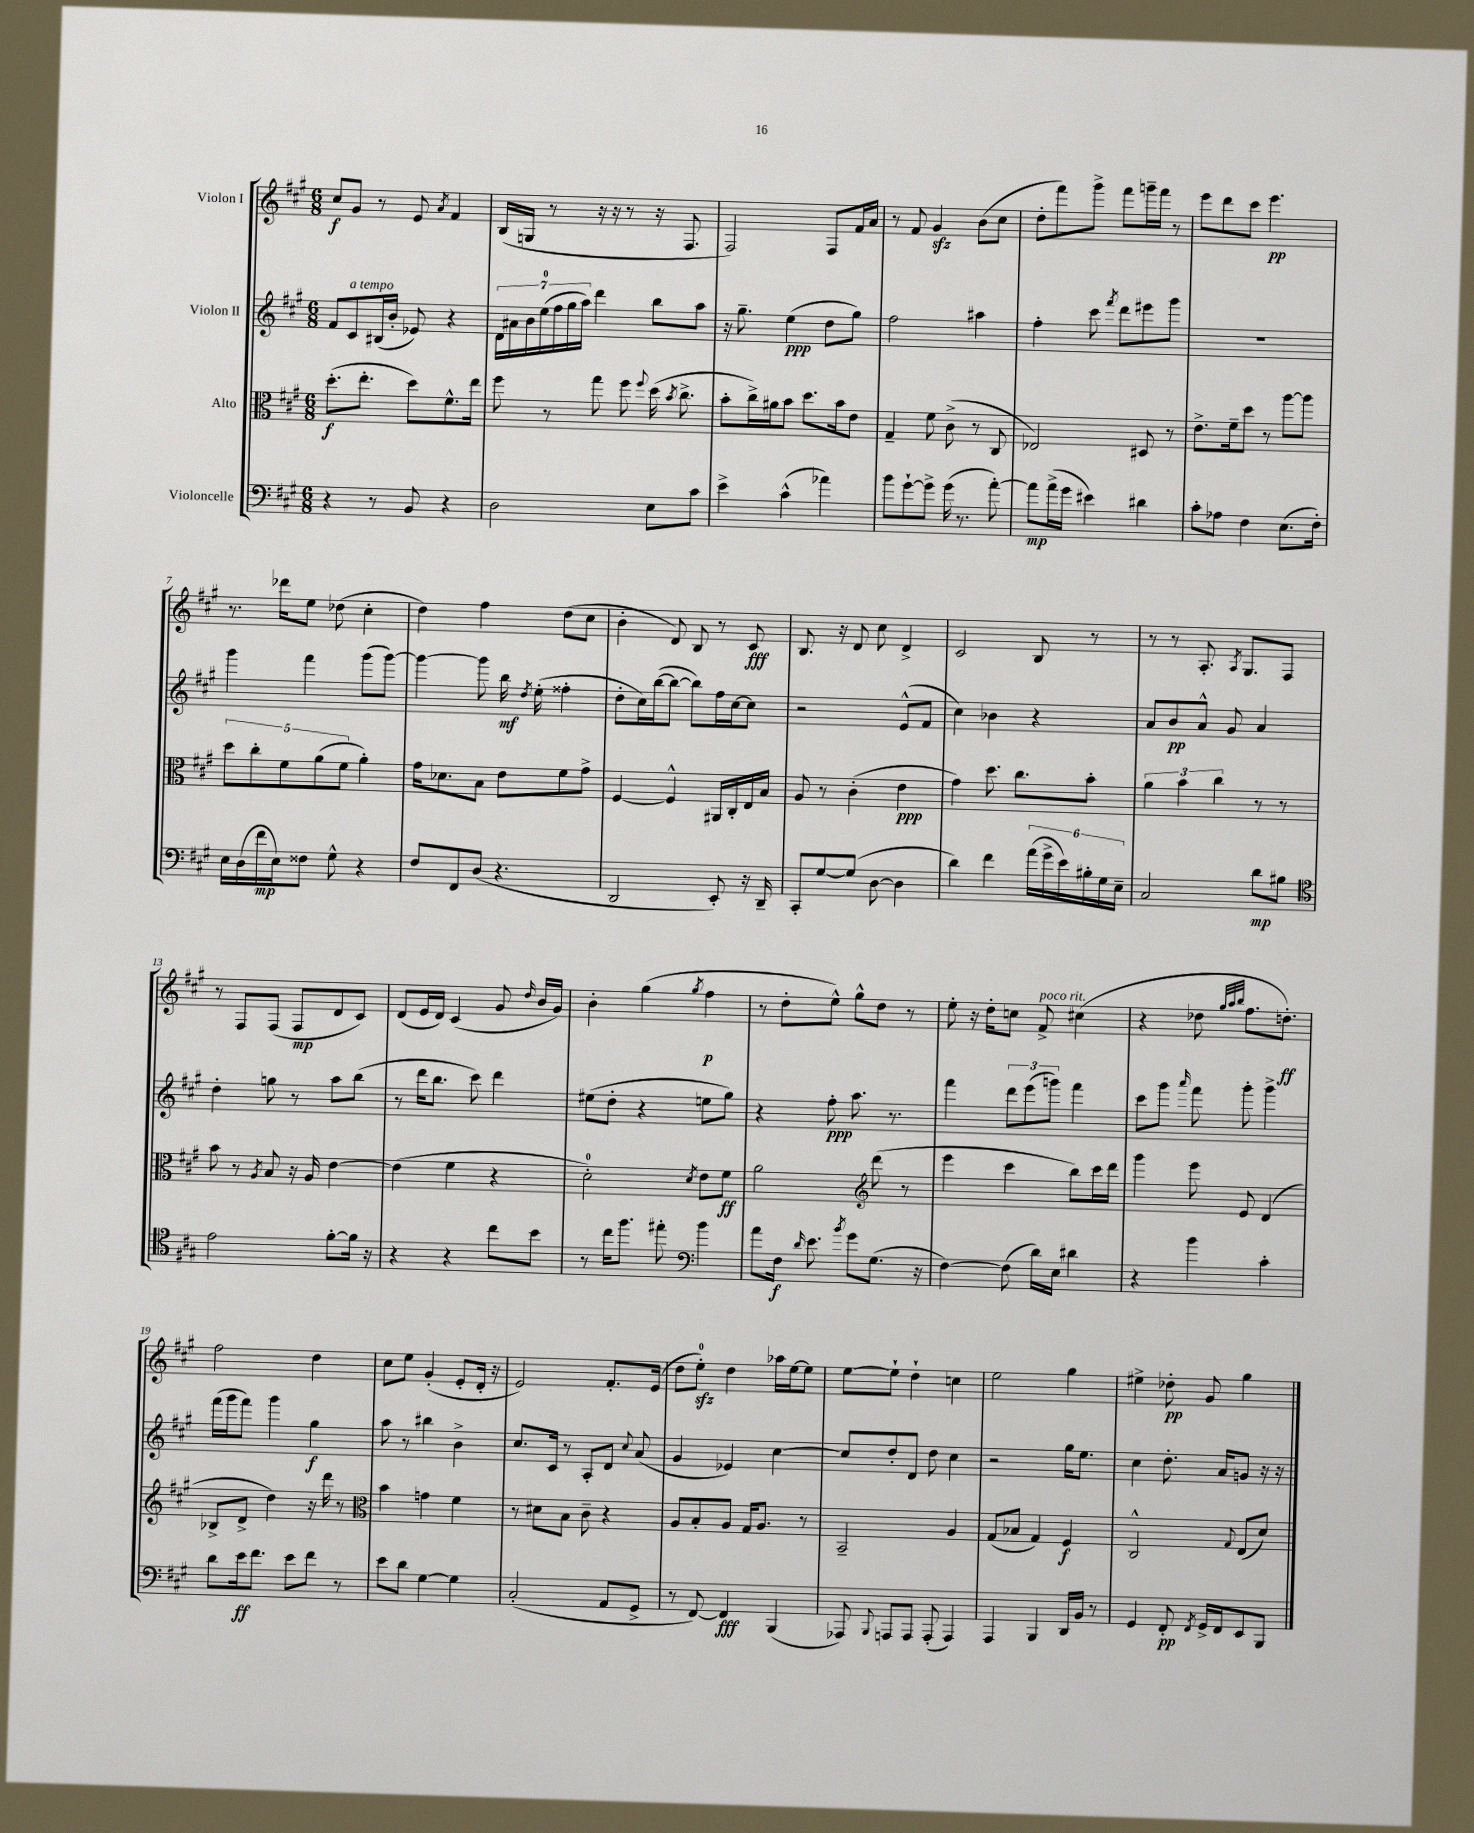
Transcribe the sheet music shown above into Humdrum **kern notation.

**kern	**kern	**kern	**kern
*staff4	*staff3	*staff2	*staff1
*clefF4	*clefC3	*clefG2	*clefG2
*k[f#c#g#]	*k[f#c#g#]	*k[f#c#g#]	*k[f#c#g#]
*M6/8	*M6/8	*M6/8	*M6/8
4r	(8.dd'	8f#	8cc#
.	.	8c#	8g#
.	8.ee'	.	.
8r	.	(16B#	8r
.	.	16b'	.
8BB	8dd)	8e-)	8e
.	.	.	8qa
4r	8.f#^^	4r	4f#
.	16ee	.	.
=	=	=	=
2D	8ff#	28d	(16B
.	.	28a#	.
.	.	.	16G
.	.	28b	.
.	.	(28ee	.
.	8r	.	8r
.	.	28ff#	.
.	.	28gg#	.
.	.	28aa)	.
.	8gg#	4ddd	16r
.	.	.	16r
.	8ff#	.	8r
.	8qqff#	.	.
8E	(16dd	8bb	16r
.	8qb	.	.
.	8.cc#^	.	8.F#
8c#	.	8aa	.
=	=	=	=
4e^	8b'	16r	2F#)
.	.	8.gg#~	.
.	16cc#^)	.	.
.	16a#	.	.
(4c#^^	8b	(4ee	.
.	8.dd	.	.
4a-)	.	8dd	8F#
.	16b	.	.
.	8e	8gg#)	16f#
.	.	.	16a
=	=	=	=
8b	4G#~	2ff#	8r
[8g#`	.	.	8f#
8g#^]	8f#	.	4g#
(16g#	(8c#^	.	.
8.r	.	.	.
.	8r	4aa#	(8b
[8a')	8C#	.	8cc#
=	=	=	=
8a]	2E-)	4ff#'	8dd'
(16a^	.	.	8fff#)
16g#	.	.	.
4e#)	.	8ccc#	8ggg#^
.	.	8qfff#	.
.	.	8ddd	8fff#
4d#	8D#	8eee#	16ggg~
.	.	.	16fff#
.	8r	8ggg#	8r
=	=	=	=
8c#'	8.e^	2.r	8eee
8A-	.	.	8ddd
.	16f#~	.	.
4F#	8dd	.	8ccc#
.	8r	.	4.eee
(8.E	[8aa	.	.
.	8aa]	.	.
16F#')	.	.	.
=	=	=	=
16E	10dd	4ggg#	8.r
(16D	.	.	.
.	10cc#'	.	.
16f#	.	.	.
16E)	.	.	16ddd-
.	10f#	.	.
8F##	.	4fff#	8ee
.	(10a	.	.
8G#^^	.	.	(8dd-
.	10f#	.	.
4r	4a')	(8ggg#	4cc#'
.	.	[8ggg#)	.
=	=	=	=
8F#	16g#	4ggg#_	4dd)
.	8.d-	.	.
8FF#	.	.	.
(8D	8B	8ggg#]	4ff#
4.r	8e	16bb	.
.	.	8qdd	.
.	.	(16ee'	.
.	8f#	4ff##'	(8dd
.	8g#^	.	8cc#
=	=	=	=
2DD	[4F#	8dd'	4b'
.	.	16cc#)	.
.	.	([16bb	.
.	4F#^^]	8bb_	8d)
.	.	8bb])	8B
8EE')	16AA#	16ff#	8r
.	16C#'	[16cc#	.
16r	16E	8cc#]	8c#
16DD~	16B	.	.
=	=	=	=
8CC#'	8A	2r	8.B
[8G#	8r	.	.
.	.	.	16r
(8G#]	(4c#'	.	8d
[8D	.	.	8cc#
4D]	4e	(8e^^	4d^
.	.	8f#	.
=	=	=	=
4d)	4g#)	4cc#)	2c#
4f#	8.dd	4b-	.
.	8.cc#	.	.
(24a	.	4r	8B
24g#^	.	.	.
24e)	.	.	.
24B#'	8b'	.	8r
24G#	.	.	.
24E~	.	.	.
=	=	=	=
2C#	6a	8a	8r
.	.	8b	8r
.	6b	.	.
.	.	8a^^	8.A'
.	6cc#	.	.
.	.	8g#	.
.	.	.	8qA
.	.	.	8.G#
8d	8r	4a	.
8B#	8r	.	8F#
=	=	=	=
*clefC4	*	*	*
2e	8b	4dd'	8r
.	8r	.	8F#
.	8qA	.	.
.	8B	8gg	(8F#
.	16r	8r	8F#
.	16A	.	.
[8f#'	[4e	8aa	8d
16f#]	.	(8bb	8c#)
16r	.	.	.
=	=	=	=
4r	(4e]	8r	(8d
.	.	16ddd	16e
.	.	8.bb	16d)
4r	4f#	.	(4c#
.	.	8ccc#)	.
8cc#	4r	4ddd	8g#
.	.	.	16qqdd
8b	.	.	16b
.	.	.	16g#)
=	=	=	=
8r	2d')	(8ee#	4b'
16cc#	.	8dd'	.
8.ff#	.	.	.
.	.	4r	(4gg#
8ee#'	.	.	.
*clefF4	*	*	*
.	8qd	.	8qgg#
4b	8e	8ee	4ff#
.	8f#	8gg#)	.
=	=	=	=
8a	2a	4r	8r
16F#	.	.	8dd'
16qqd	.	.	.
8.e	.	.	.
.	.	8ff#'	8ee^^)
8qb	.	.	.
8g#	.	8.aa	8gg#^^
*	*clefG2	*	*
(8.G#	(8ddd	.	8dd
.	.	8.r	.
.	8r	.	8r
16r	.	.	.
=	=	=	=
[4F#)	4eee	4fff#	8ee'
.	.	.	16r
.	.	.	16dd'
(8F#]	4ccc#	12ddd	8cc
.	.	(12eee	.
16d)	.	.	8f#^
.	.	12ggg)	.
16E	.	.	.
4d#	8bb)	4fff#	(4cc#
.	16ccc#	.	.
.	16ddd	.	.
=	=	=	=
4r	4ggg#	8ccc#	4r
.	.	8ggg#	.
.	.	16qqaaa	.
4b	8eee	8fff#	8dd-
.	.	.	32qqgg#
.	.	.	32qqaa
.	.	.	32qqbb
.	8e	8ggg#'	8.ff#
4c#'	(4d	4ggg#^	.
.	.	.	8.dd')
=	=	=	=
8d	8B-^	(16fff#	2ff#
.	.	16ggg#	.
16e	8d^	8fff#)	.
8.f#	.	.	.
.	4dd)	4ggg#	.
8e	.	.	.
8f#	16r	4gg#	4dd
.	16ddd	.	.
8r	8r	.	.
=	=	=	=
*	*clefC3	*	*
8e	4b	8aa	8cc#
8d	.	8r	8ee
[4G#	4g	4bb#	(4g#'
4G#]	4f#	4b^	8e'
.	.	.	16d'
.	.	.	16r
=	=	=	=
(2C#'	8r	8.cc#	2e)
.	8d#	.	.
.	.	16c#	.
.	8B	8r	.
.	8c#~	8A'	.
8AA	4r	8d	8.f#'
.	.	8qqcc#	.
8GG#^	.	(8a	.
.	.	.	(16e
=	=	=	=
8r	8A	4g#	8dd
[8FF#)	8B'	.	8ee')
4FF#]	8A	4e-)	4dd
.	16G#	.	.
.	8.A	.	.
(4BBB	.	[4cc#	16aa-
.	.	.	[16ee
.	8r	.	8ee]
=	=	=	=
8AAA-)	2BB~	8cc#]	[8ee
8qqBBB	.	.	.
8AAA	.	8dd'	8ee`]
8AAA	.	8d	4dd`
(8AAA'	.	8dd	.
4AAA)	4A	4cc#	4cc
=	=	=	=
4AAA	(8G#	2r	2ee
.	8B-	.	.
4BBB	4G#)	.	.
16DD	4F#	16gg#	4gg#
16BB	.	8.ee	.
8r	.	.	.
=	=	=	=
4GG#	2C#^^	4cc#	4ee#^
8FF#'	.	8.dd'	8dd-'
8qFF#	.	.	.
16GG#^	.	.	8g#
16FF#	.	16a	.
.	8qqG#	.	.
8EE	(8E	8g	4gg#
8BBB	8d)	16r	.
.	.	16r	.
==	==	==	==
*-	*-	*-	*-
